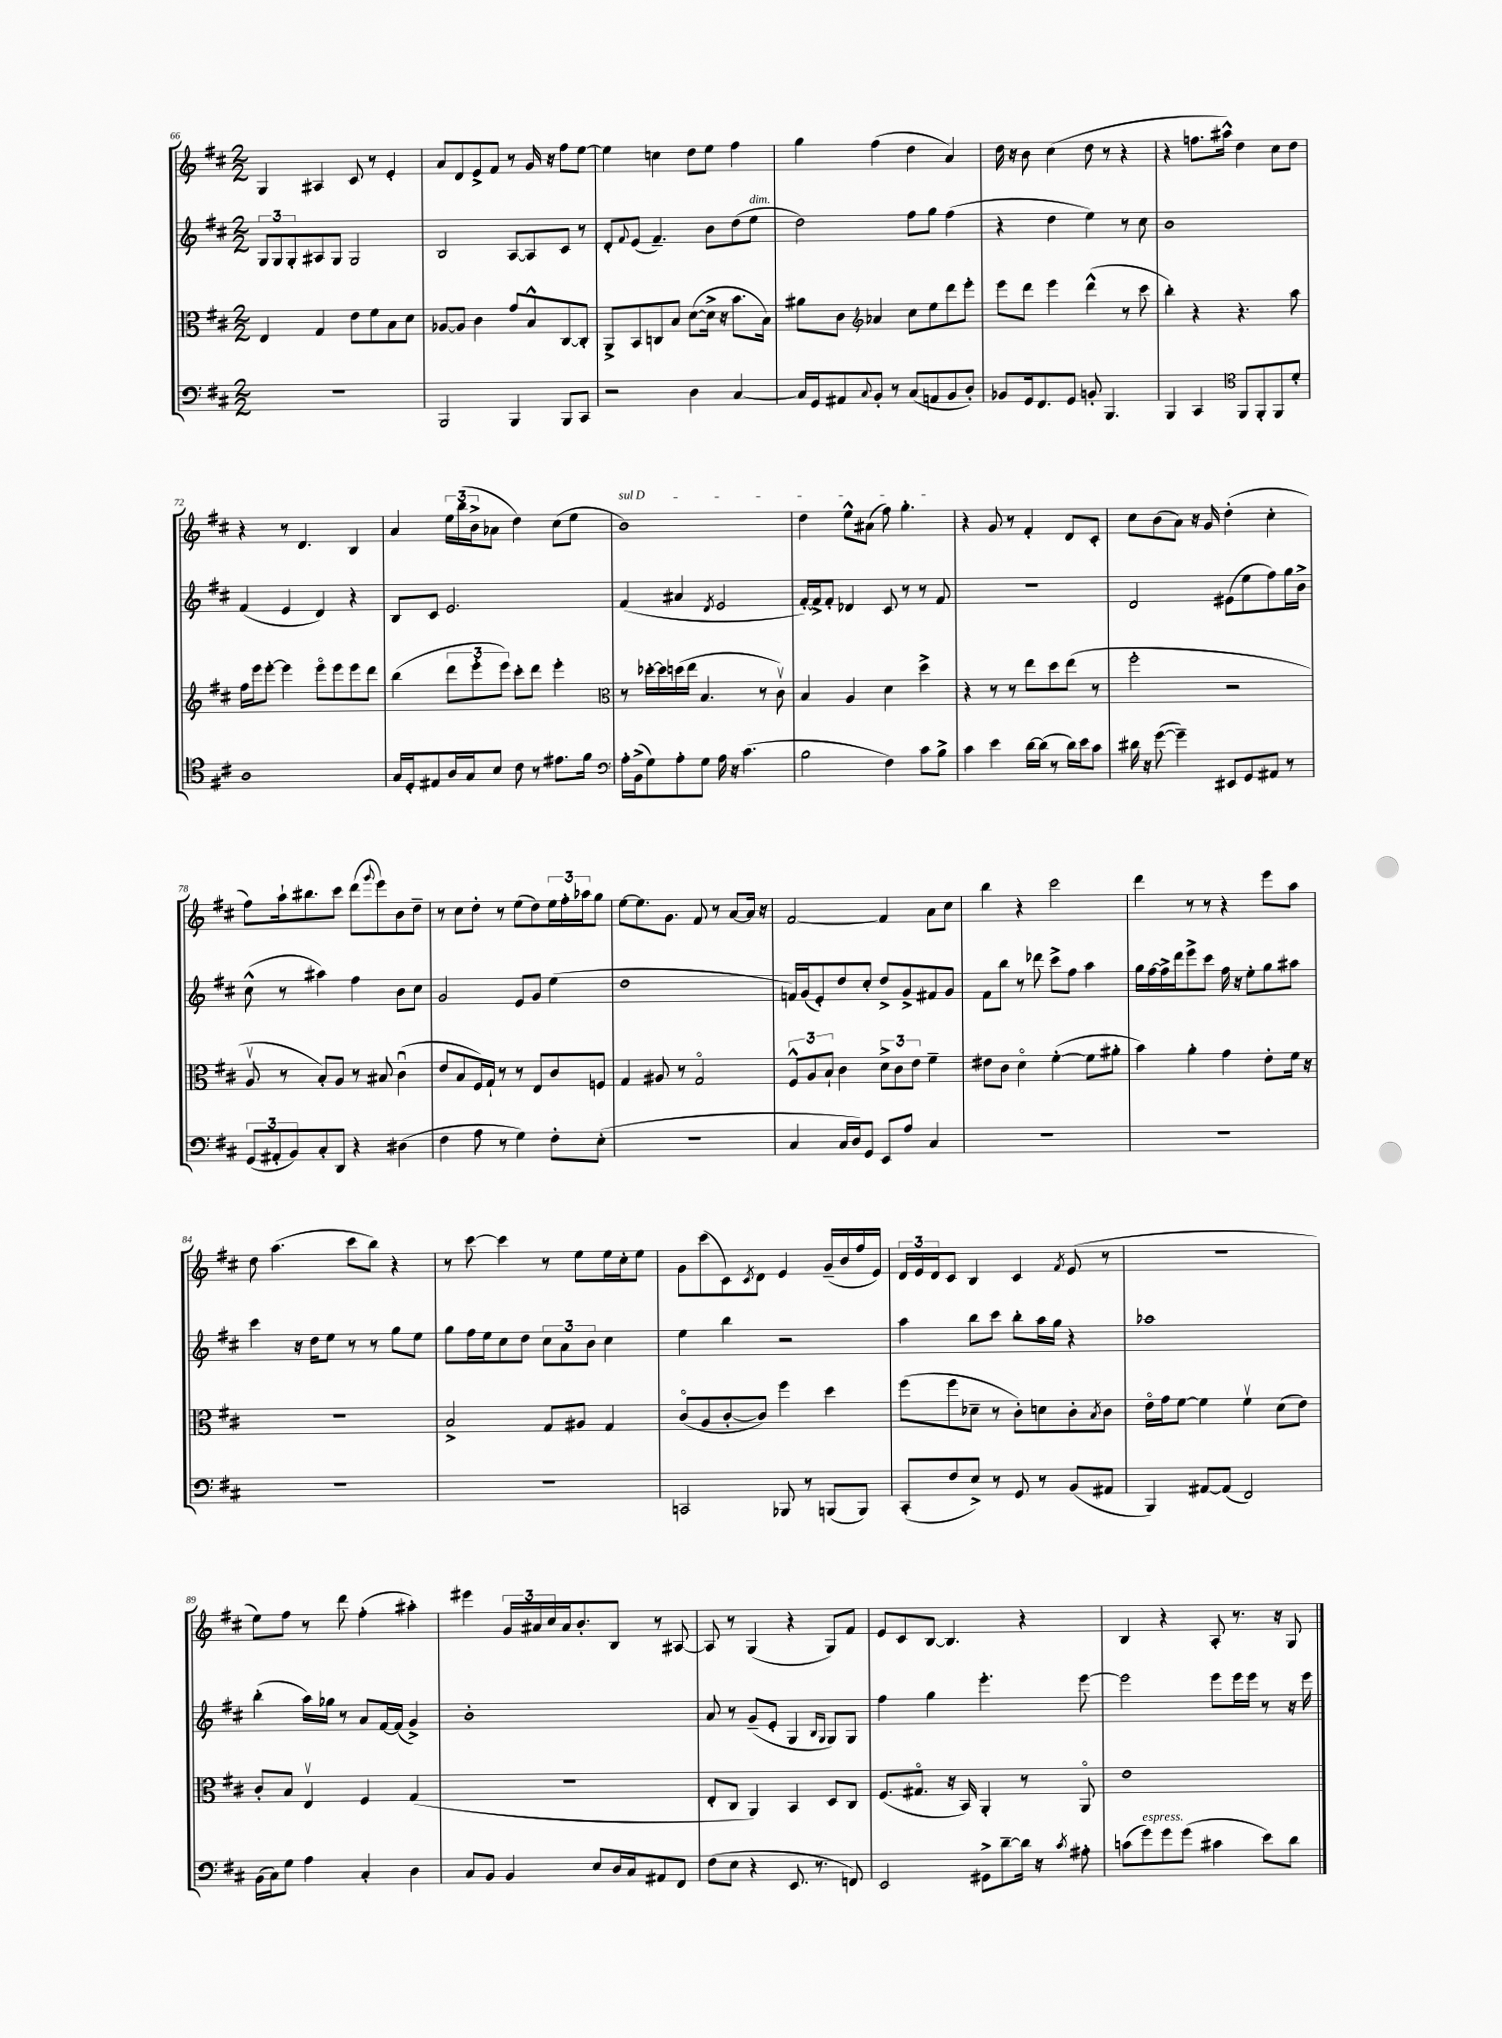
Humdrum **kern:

**kern	**kern	**kern	**kern
*part4	*part3	*part2	*part1
*staff4	*staff3	*staff2	*staff1
*clefF4	*clefC3	*clefG2	*clefG2
*k[f#c#]	*k[f#c#]	*k[f#c#]	*k[f#c#]
*M2/2	*M2/2	*M2/2	*M2/2
=66	=66	=66	=66
1r	4E/	12G/L	4G/
.	.	12G/	.
.	.	12G'/	.
.	4G/	8A#X/	4A#X/
.	.	8G/J	.
.	8e\L	2G/	8c#/
.	8f#\	.	8r
.	8B\	.	4e'/
.	8d\J	.	.
=67	=67	=67	=67
2BBB/	[8A-X/L	2B/	8a/L
.	8A-/J]	.	8d/
.	4c#\	.	8e^/
.	.	.	8f#/J
4BBB/	8g/L	[8A/L	8r
.	8B^^/	8A/]	16g/
.	.	.	16r
8BBB/L	[8C#/	8c#/J	8ff#\L
8CC#/J	8C#'/J]	8r	[8ee\J
=68	=68	=68	=68
2r	8AA^/L	8d'/L	4ee\]
.	.	8qqf#/	.
.	8BB/	(8e/J	.
.	8Cn/	4.f#~/)	4ccn\
.	8B/J	.	.
4D\	([8d\L	.	8dd\L
.	16d^\Jk]	8b\L	8ee\J
.	16r	.	.
[4C#/	8.b\L	(8dd\	4ff#\
!	!	!LO:TX:a:i:t=dim.	!
.	.	8ee\J	.
.	16B\Jk)	.	.
=69	=69	=69	=69
16C#/LL]	8a#X\L	2dd\)	4gg\
16GG/J	.	.	.
8AA#X/	8c#\J	.	.
8qqC#/	.	.	.
*	*clefG2	*	*
8BB'/J	4a-X/	.	(4ff#\
8r	.	.	.
(8C#/L	8cc#\L	8ff#\L	4dd\
8AAn/	8ee\	8gg\J	.
8BB/	8ddd\	(4ff#\	4a/)
8D'/J)	8eee'\J	.	.
=70	=70	=70	=70
8BB-X/L	8eee\L	4r	16dd\
.	.	.	16r
16GG/k	8ddd\J	.	8b\
8.FF#/	.	.	.
.	4eee\	4dd\	(4cc#\
8GG/J	.	.	.
8BBn'/	(4ddd^^\	4ee\)	8dd\
4.BBB/	.	.	8r
.	8r	8r	4r
.	8ccc#\	8cc#\	.
=71	=71	=71	=71
4BBB/	4bb'\)	1b	4r
4CC#/	4r	.	8.ffn\L
.	.	.	16aa#X^^\Jk)
*clefC4	*	*	*
8FF#/L	4.r	.	4dd\
8FF#'/	.	.	.
8FF#/	.	.	8cc#\L
8d'/J	8aa\	.	8dd\J
!!LO:LB:g=z
=72	=72	=72	=72
1A	16ff#\LL	(4f#/	4r
.	16eee\J	.	.
.	[8eee'\J	.	.
.	4eee\]	4e/	8r
.	.	.	4.d/
.	8eee\L	4d/)	.
.	8eee\	.	.
.	8eee\	4r	4B/
.	8ddd\J	.	.
=73	=73	=73	=73
16G/LL	(4bb\	8B/L	4a/
16D'/J	.	.	.
8E#X/	.	8c#/J	.
16A/L	12ddd\L	2.e/	24ee\LL
.	.	.	(24bb\
16G/J	.	.	.
.	12eee'\	.	24b^\J
8B/J	.	.	8a-X\J
.	12eee\J)	.	.
8c#\	8ccc#'\L	.	4dd\)
8r	8ddd\J	.	.
8.e#X\L	4eee'\	.	(8cc#\L
.	.	.	8ee\J
16f#\Jk	.	.	.
=74	=74	=74	=74
*clefF4	*clefC3	*	*
!	!	!	!LO:TX:a:i:t=sul D
16A'\LL	8r	(4f#/	1b)
(16BB^\J	.	.	.
8G\)	[16dd-X'\LL	.	.
.	16dd-\]	.	.
8A'\	(16ddn\	4a#X/	.
.	16ee\JJ	.	.
8G\J	4.B/	.	.
.	.	8qd/	.
16A\	.	2e/	.
16r	.	.	.
(4.c#\	.	.	.
.	8r	.	.
.	8c#v\)	.	.
=75	=75	=75	=75
2B\	4B/	[16f#'/LL)	4dd\
.	.	16f#^/J]	.
.	.	8f#'/J	.
.	4A/	4d-X/	8ee^^\L
.	.	.	(8a#X\J
4F#\)	4d\	8c#/	8ff#\)
.	.	8r	4.gg'\
8c#\L	4dd^\	8r	.
8B^\J	.	8f#/	.
=76	=76	=76	=76
4c#\	4r	1r	4r
4e\	8r	.	8g/
.	8r	.	8r
[16d\LL	8ee\L	.	4f#'/
(16d\JJ]	.	.	.
8r	8dd\	.	.
16d\LL)	(8ee\J	.	8d/L
16e\J	.	.	.
8c#\J	8r	.	8c#'/J
=77	=77	=77	=77
16d#X\	2ff#'\	2d/	8cc#\L
16r	.	.	.
([8g\	.	.	(8b\
4g~\])	.	.	8a\J)
.	.	.	16r
.	.	.	16g/
8EE#X/L	2r	(8e#X\L	(4dd'\
8GG/	.	8ee\	.
8AA#X/J	.	8ff#\)	4cc#'\
8r	.	16gg\L	.
.	.	16b^\JJ	.
!!LO:LB:g=z
=78	=78	=78	=78
(12GG/L	8Av/	(8cc#^^\	8ff#\L)
12AA#X'/	.	.	.
.	8r	8r	16aa`\k
12BB/)	.	.	.
.	.	.	8.bb#X\
8C#'/	8B'/L)	4aa#X\)	.
8DD/J	8A/J	.	8ccc#\J
4r	8r	4ff#\	(8ddd\L
.	.	.	8qqggg/
.	8B#X/	.	8eee\)
(4D#X\	(4c#u\	8b\L	8b\
.	.	8cc#\J	8dd~\J
=79	=79	=79	=79
4F#\	8e/L	2g/	8r
.	8B/	.	8cc#\L
8A\	16F#/L)	.	8dd'\J
.	16G`/JJ	.	.
8r	8r	.	8r
4G\)	8r	8e/L	(8ee\L
.	8E/L	8g/J	8dd\)
8F#'\L	8c#/	(4ee\	24ee\L
.	.	.	24ff#'\
.	.	.	24aa-X\J
(8E'\J	8Fn/J	.	8gg\J
=80	=80	=80	=80
1r	4G/	1dd	[8ee\L
.	.	.	8.ee\]
.	8A#X/	.	.
.	.	.	8.g\J
.	8r	.	.
.	2G/	.	8f#/
.	.	.	8r
.	.	.	[8a/L
.	.	.	16a/Jk]
.	.	.	16r
=81	=81	=81	=81
4C#/	12F#^^/L	16fn/LL)	[2f#/
.	.	(16g/J	.
.	12A/	.	.
.	.	8e'/)	.
.	12B`/J	.	.
16C#/LL	4c#\	8dd/	.
16D/J)	.	.	.
8GG/J	.	8cc#'/J	.
8EE/L	12d^\L	8dd^/L	4f#/]
.	12c#\	.	.
8A/J	.	8g^/	.
.	12e\J	.	.
4C#/	4f#~\	8f#X/	8a\L
.	.	8g/J	8cc#\J
=82	=82	=82	=82
1r	8e#X\L	8f#\L	4bb\
.	8c#\J	8bb\J	.
.	4d\	8r	4r
.	.	8ddd-X\	.
.	([4f#'\	8ccc#^\L	2ccc#\
.	.	8ff#\J	.
.	8f#\L]	4aa\	.
.	8a#X'\J	.	.
=83	=83	=83	=83
1r	4b\)	16gg\LL	4ddd\
.	.	[16ff#\	.
.	.	16ff#^\]	.
.	.	16ddd\J	.
.	4a'\	8eee^\	8r
.	.	8ccc#\J	8r
.	4g\	16ff#\	4r
.	.	16r	.
.	.	8ee'\L	.
.	8e'\L	8gg\	8eee\L
.	16f#\Jk	8aa#X\J	8aa\J
.	16r	.	.
!!LO:LB:g=z
=84	=84	=84	=84
1r	1r	4ccc#\	8dd\
.	.	.	(4.aa\
.	.	16r	.
.	.	16dd\KL	.
.	.	8ee\J	.
.	.	8r	8ccc#\L
.	.	8r	8bb\J)
.	.	8gg\L	4r
.	.	8ee\J	.
=85	=85	=85	=85
1r	2B^/	8gg\L	8r
.	.	16ff#\L	[8ccc#\
.	.	16ee\J	.
.	.	8cc#\	4ccc#\]
.	.	8dd\J	.
.	8G/L	12cc#\L	8r
.	.	12a\	.
.	8A#X/J	.	8ee\L
.	.	12b\J	.
.	4G/	4cc#\	16ee\L
.	.	.	16cc#'\J
.	.	.	8ee\J
=86	=86	=86	=86
2CCn/	(8c#/L	4ee\	8g\L
.	8A/	.	(8ccc#\
.	[8c#'/	4bb\	8c#\)
.	.	.	8qc#/
.	8c#/J])	.	8d\J
8BBB-X/	4ff#\	2r	4e/
8r	.	.	.
(8BBBn/L	4dd\	.	(16g~/LL
.	.	.	16b/
8BBB/J)	.	.	16ff#/
.	.	.	16e/JJ)
=87	=87	=87	=87
(8CC#'/L	(8ff#\L	4aa\	24d/LL
.	.	.	24e/
.	.	.	24d/J
8F#/	8ff#\	.	8c#/J
8E^/J)	8d-X~\J	8bb\L	4B/
8r	8r	8ccc#\J	.
8GG/	8c#'\L)	8bb'\L	4c#/
8r	8dn\	16aa\L	.
.	.	16gg\JJ	.
.	.	.	8qf#/
(8BB/L	8c#'\	4r	(8e/
.	8qB/	.	.
8AA#X/J	8c#\J	.	8r
=88	=88	=88	=88
4BBB/)	16e\LL	1aa-X	1r
.	16g\J	.	.
.	[8f#\J	.	.
[8AA#X/L	4f#\]	.	.
(8AA#/J]	.	.	.
2FF#/)	4f#v\	.	.
.	(8d\L	.	.
.	8e\J)	.	.
!!LO:LB:g=z
=89	=89	=89	=89
(16BB\LL	8c#'/L	(4bb'\	8ee\L)
16C#\J)	.	.	.
8G\J	8B/J	.	8ff#\J
4A\	4Ev/	16aa\LL)	8r
.	.	16gg-X\JJ	.
.	.	8r	8ddd\
4C#'/	4F#/	8a/L	(4ff#'\
.	.	[16f#/L	.
.	.	(16f#/JJ]	.
4D\	(4G/	4g^/)	4aa#X'\)
=90	=90	=90	=90
8C#/L	1r	1b'	4eee#X\
8BB/J	.	.	.
4BB/	.	.	24g/LL
.	.	.	24a#X/
.	.	.	24cc#/
.	.	.	16a#/J
.	.	.	8.b'/
8E/L	.	.	.
16D/L	.	.	8B/J
16C#/J	.	.	.
8AA#X/	.	.	8r
8FF#/J	.	.	[8A#X/
=91	=91	=91	=91
(8F#\L	8E'/L	8a/	8A#/]
8E\J	8C#/J	8r	8r
4r	4AA/)	(8g~/L	(4G/
.	.	8e'/J	.
8.EE/	4BB/	4G/	4r
8.r	.	.	.
.	.	16qqB/LL	.
.	.	16qqG/JJ	.
.	8D/L	8G/L)	8G/L)
8FFn/)	8C#/J	8G/J	8f#/J
=92	=92	=92	=92
2EE/	(8.F#/L	4ff#\	8e/L
.	.	.	8c#/
.	8.G#X/J	.	.
.	.	4gg\	[8B/J
.	16r	.	4.B/]
.	16BB/)	.	.
8GG#X^\L	4AA'/	4.eee'\	.
[8d~\	.	.	.
16d\Jk]	8r	.	4r
16r	.	.	.
8qc#/	.	.	.
8A#X'\	8AA/	[8eee\	.
=93	=93	=93	=93
(8cn\L	1e	2eee\]	4B/
!LO:TX:a:i:t=espress.	!	!	!
8g\)	.	.	.
8g\	.	.	4r
(8g\J	.	.	.
4c#X\	.	8eee\L	8A'/
.	.	16eee\L	8.r
.	.	16eee\JJ	.
8e\L)	.	8r	.
.	.	.	16r
8d\J	.	16r	8G/
.	.	16eee\	.
==	==	==	==
*-	*-	*-	*-
